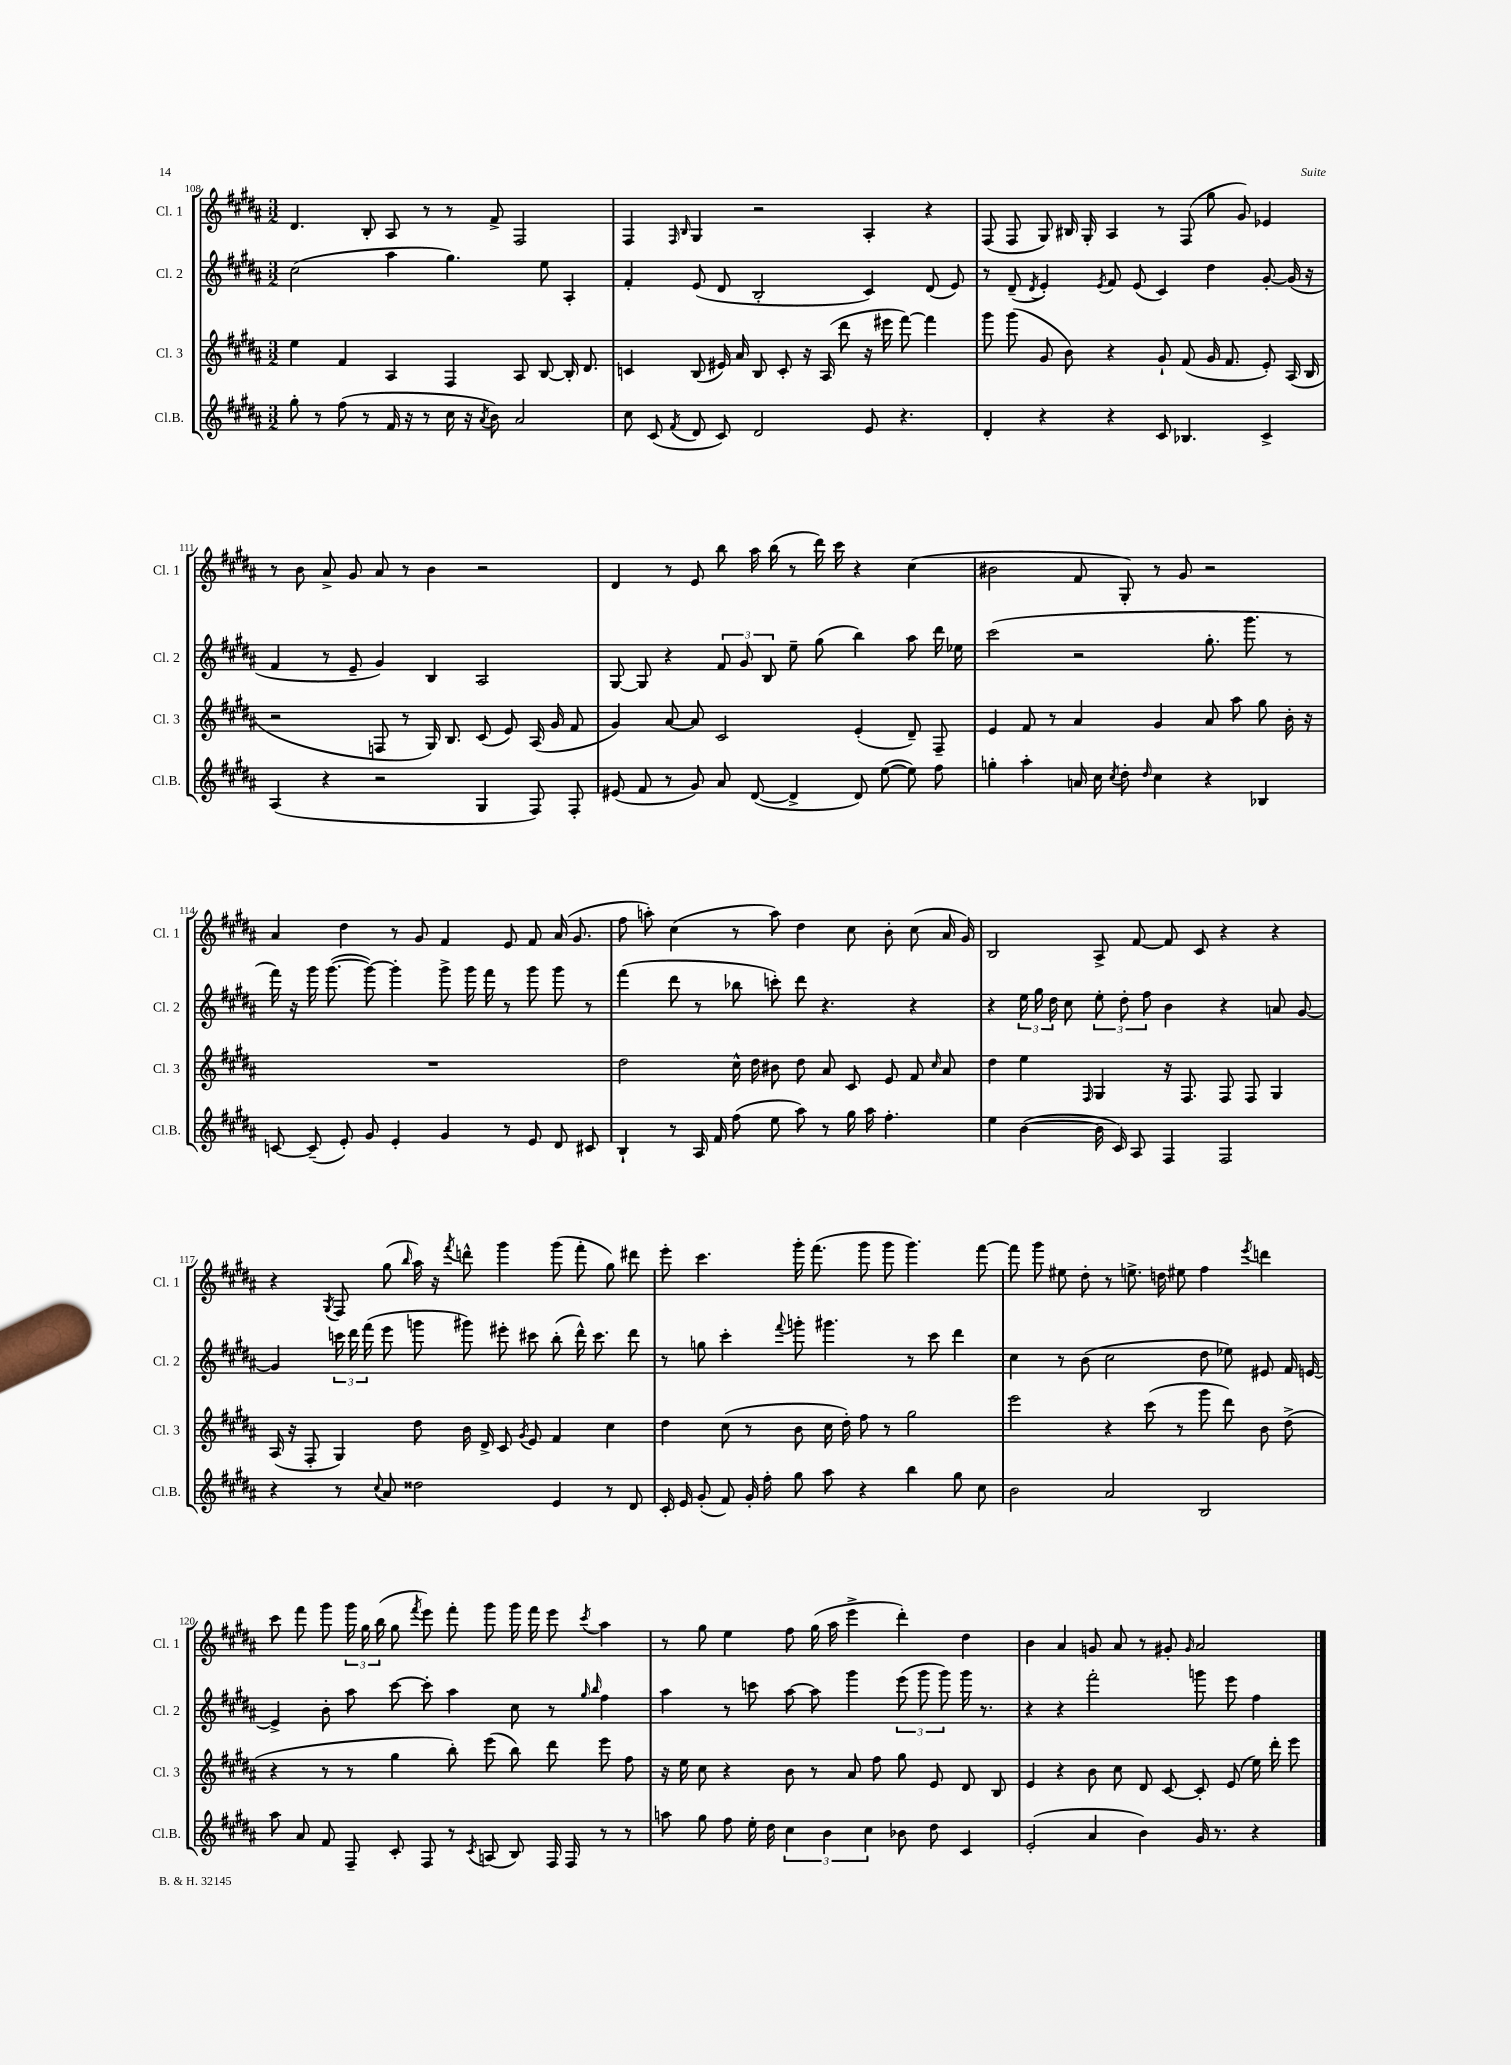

**kern	**kern	**kern	**kern
*staff4	*staff3	*staff2	*staff1
*clefG2	*clefG2	*clefG2	*clefG2
*k[f#c#g#d#a#]	*k[f#c#g#d#a#]	*k[f#c#g#d#a#]	*k[f#c#g#d#a#]
*M3/2	*M3/2	*M3/2	*M3/2
8gg#'\	4ee\	(2cc#\	4.d#/
8r	.	.	.
(8ff#\	4f#/	.	.
8r	.	.	8B'/
16f#/	4A#/	4aa#\	8A#/
16r	.	.	.
8r	.	.	8r
16cc#\	4F#/	4.gg#\)	8r
16r	.	.	.
8qa#/	.	.	.
8b\)	.	.	8f#^/
2a#/	8A#/	.	2F#/
.	[8B/	8ee\	.
.	16B'/]	4A#'/	.
.	8.d#/	.	.
=	=	=	=
8cc#\	4c/	4f#'/	4F#/
(8c#/	.	.	.
.	.	.	16qqF#/
8qf#/	.	.	16qqB/
8d#/	(8B/	(8e/	4G#/
8c#/)	16e#/)	8d#/	.
.	16a#/	.	.
2d#/	8B/	2B'/	2r
.	8c'/	.	.
.	16r	.	.
.	(16A#/	.	.
.	8ddd#\	.	.
8e/	16r	4c#/)	4A#'/
.	16eee#\	.	.
4.r	[8fff#\)	.	.
.	4fff#\]	(8d#/	4r
.	.	8e/)	.
=	=	=	=
4d#'/	8ggg#\	8r	(8F#/
.	(8ggg#\	(8d#~/	8F#/
.	.	8qd#/	.
4r	8g#/	4e'/)	8G#/)
.	8b\)	.	16B#/
.	.	.	16G#'/
.	.	8qe/	.
4r	4r	8f#/	4A#/
.	.	(8e/	.
8c#/	8g#`/	4c#/)	8r
4.B-/	(8f#/	.	(8F#/
.	16g#/	4dd#\	8gg#\
.	8.f#/	.	.
.	.	.	8g#/)
4c#^/	8e'/)	[8g#'/	4e-/
.	(16A#/	(16g#/]	.
.	16B/	16r	.
=	=	=	=
(4A#/	2r	4f#/	8r
.	.	.	8b\
4r	.	8r	8a#^/
.	.	8e~/	8g#/
2r	8F/	4g#/)	8a#/
.	8r	.	8r
.	16G#/)	4B/	4b\
.	8.B/	.	.
4G#/	(8c#/	2A#/	2r
.	8e/)	.	.
8F#/)	(16A#/	.	.
.	16g#/	.	.
8F#'/	8f#/	.	.
=	=	=	=
(8e#/	4g#/)	[8G#/	4d#/
8f#/	.	8G#/]	.
8r	[8a#/	4r	8r
8g#/)	8a#/]	.	8e/
8a#/	2c#/	12f#/	8bb\
.	.	12g#/	.
([8d#/	.	.	16aa#\
.	.	12B/	.
.	.	.	(16bb\
4d#^/]	.	8ee~\	8r
.	.	(8gg#\	16ddd#\)
.	.	.	16ccc#\
8d#/)	(4e'/	4bb\)	4r
([8ee\	.	.	.
8ee\])	8d#~/)	8aa#\	(4cc#\
8ff#\	8F#~/	16ddd#\	.
.	.	16ee-\	.
=	=	=	=
4gg'\	4e/	(2ccc#\	2b#\
4aa#'\	8f#/	.	.
.	8r	.	.
16a/	4a#/	2r	8f#/
16cc#\	.	.	.
8qcc#/	.	.	.
8dd#'\	.	.	8G#'/)
16qqdd#/	.	.	.
4cc#\	4g#/	.	8r
.	.	.	8g#/
4r	8a#/	8.gg#'\	2r
.	8aa#\	.	.
.	.	8.ggg#\	.
4B-/	8gg#\	.	.
.	16b'\	8r	.
.	16r	.	.
=	=	=	=
[8c/	1.r	16fff#\)	4a#/
.	.	16r	.
(8c~/]	.	16ggg#\	.
.	.	([8.ggg#\	.
8e'/)	.	.	4dd#\
8g#/	.	8ggg#\_)	.
4e'/	.	4ggg#'\]	8r
.	.	.	8g#/
4g#/	.	8ggg#^\	4f#/
.	.	16ggg#\	.
.	.	16fff#\	.
8r	.	8r	8e/
8e/	.	8ggg#\	8f#/
8d#/	.	8ggg#\	(16a#/
.	.	.	8.g#/
8c#/	.	8r	.
=	=	=	=
4B`/	2dd#\	(4fff#\	8ff#\
.	.	.	8aa'\)
8r	.	8ddd#\	(4cc#\
16A#/	.	8r	.
16f#/	.	.	.
(8ff#\	16cc#^^\	8bb-\	8r
.	16dd#\	.	.
8ee\	8b#\	8ccc'\)	8aa\)
8aa#\)	8dd#\	8ddd#\	4dd#\
8r	8a#/	4.r	.
16gg#\	8c#/	.	8cc#\
16aa#\	.	.	.
4.ff#'\	8e/	.	8b'\
.	8f#/	4r	(8cc#\
.	16qqcc#/	.	.
.	8a#/	.	16a#/
.	.	.	16g#/)
=	=	=	=
4ee\	4dd#\	4r	2B/
([4b\	4ee\	24ee\	.
.	.	24gg#\	.
.	.	24dd#\	.
.	.	8cc#\	.
.	16qqF#/	.	.
16b\]	4G#/	12ee'\	8A#^/
16c#/)	.	.	.
.	.	12dd#'\	.
8A#/	.	.	[8f#/
.	.	12ff#\	.
4F#/	16r	4b\	8f#/]
.	8.F#/	.	.
.	.	.	8c#/
2F#/	8F#/	4r	4r
.	8F#/	.	.
.	4G#/	8a/	4r
.	.	[8g#/	.
=	=	=	=
4r	(16A#/	4g#/]	4r
.	16r	.	.
.	8F#'/	.	.
.	.	.	8qG#/
8r	4G#/)	24ccc\	8F#/
.	.	24ddd#\	.
.	.	(24fff#\	.
8qqcc#/	.	.	.
8a#/	.	8eee\	(8gg#\
.	.	.	16qqbb/
2dd##\	8dd#\	8ggg\	16aa#\)
.	.	.	16r
.	.	.	8qfff#/
.	16b\	8ggg#\)	8ddd^^\
.	16d#^/	.	.
.	8c#/	8eee#'\	4ggg#\
.	8qg#/	.	.
.	8e/	8ccc#\	.
4e/	4f#/	(8bb'\	(8ggg#\
.	.	16ddd#^^\)	8fff#'\
.	.	8.ccc#\	.
8r	4cc#\	.	8gg#\)
8d#/	.	8ddd#\	8ddd#\
=	=	=	=
16c#'/	4dd#\	8r	8eee'\
16e/	.	.	.
(8g#'/	.	8gg\	4.ccc#\
8f#/)	(8cc#\	4ccc#'\	.
16g#'/	8r	.	.
16ff#'\	.	.	.
.	.	8qqfff#/	.
8gg#\	8b\	8ggg'\	16ggg#'\
.	.	.	(8.fff#\
8aa#\	16cc#\	4.ggg#\	.
.	16dd#'\)	.	.
4r	8ff#\	.	8ggg#\
.	8r	.	8ggg#\
4bb\	2gg#\	8r	4.ggg#\)
.	.	8ccc#\	.
8gg#\	.	4ddd#\	.
8cc#\	.	.	[8fff#\
=	=	=	=
2b\	2eee\	4cc#\	8fff#\]
.	.	.	8ggg#\
.	.	8r	8ee#\
.	.	(8b\	8dd#'\
2a#/	4r	2cc#\	8r
.	.	.	8.ee^\
.	(8ccc#\	.	.
.	.	.	16dd\
.	8r	.	8ee#\
2B/	8ggg#\	8dd#\	4ff#\
.	8ddd#\)	8ee-\)	.
.	.	.	8qeee/
.	8b\	8e#/	4ddd\
.	(8dd#^\	16f#/	.
.	.	[16e/	.
=	=	=	=
8aa#\	4r	4e^/]	8ccc#\
8a#/	.	.	8fff#\
8f#/	8r	8b'\	8ggg#\
8F#~/	8r	8aa#\	24ggg#\
.	.	.	24gg#\
.	.	.	(24bb\
8c#'/	4gg#\	[8ccc#\	8gg#\
.	.	.	8qfff#/
8F#/	.	8ccc#'\]	8eee\)
8r	8bb'\)	4aa#\	8fff#'\
8qc#/	.	.	.
(8A/	(8eee\	.	8ggg#\
8B/)	8bb\)	8cc#\	16ggg#\
.	.	.	16fff#\
16F#/	8ddd#\	8r	8eee\
16F#/	.	.	.
.	.	16qqgg#/	.
.	.	16qqbb/	8qccc#/
8r	8eee\	4ff#\	4aa#\
8r	8ff#\	.	.
=	=	=	=
8aa\	16r	4aa#\	8r
.	16ee\	.	.
8gg#\	8cc#\	.	8gg#\
8ff#\	4r	8r	4ee\
16ee'\	.	8ccc\	.
16dd#\	.	.	.
6cc#\	8b\	[8aa#\	8ff#\
.	8r	8aa#\]	(16gg#\
6b\	.	.	.
.	.	.	16aa#\
.	8a#/	4ggg#\	4eee^\
6cc#\	.	.	.
.	8ff#\	.	.
8b-\	8gg#\	(12eee\	4ddd#'\)
.	.	12ggg#\	.
8dd#\	8e/	.	.
.	.	12ggg#\)	.
4c#/	8d#/	16ggg#\	4dd#\
.	.	8.r	.
.	8B/	.	.
=	=	=	=
(2e'/	4e/	4r	4b\
.	4r	4r	4a#/
4a#/	8b\	2fff#'\	8g/
.	8cc#\	.	8a#/
4b\)	8d#/	.	8r
.	[8c#/	.	8g#'/
.	.	.	16qqg#/
16g#/	8c#'/]	8ggg\	2a#/
8.r	.	.	.
.	(8e/	8eee\	.
4r	16ee\)	4ff#\	.
.	16ddd#'\	.	.
.	8eee\	.	.
==	==	==	==
*-	*-	*-	*-
